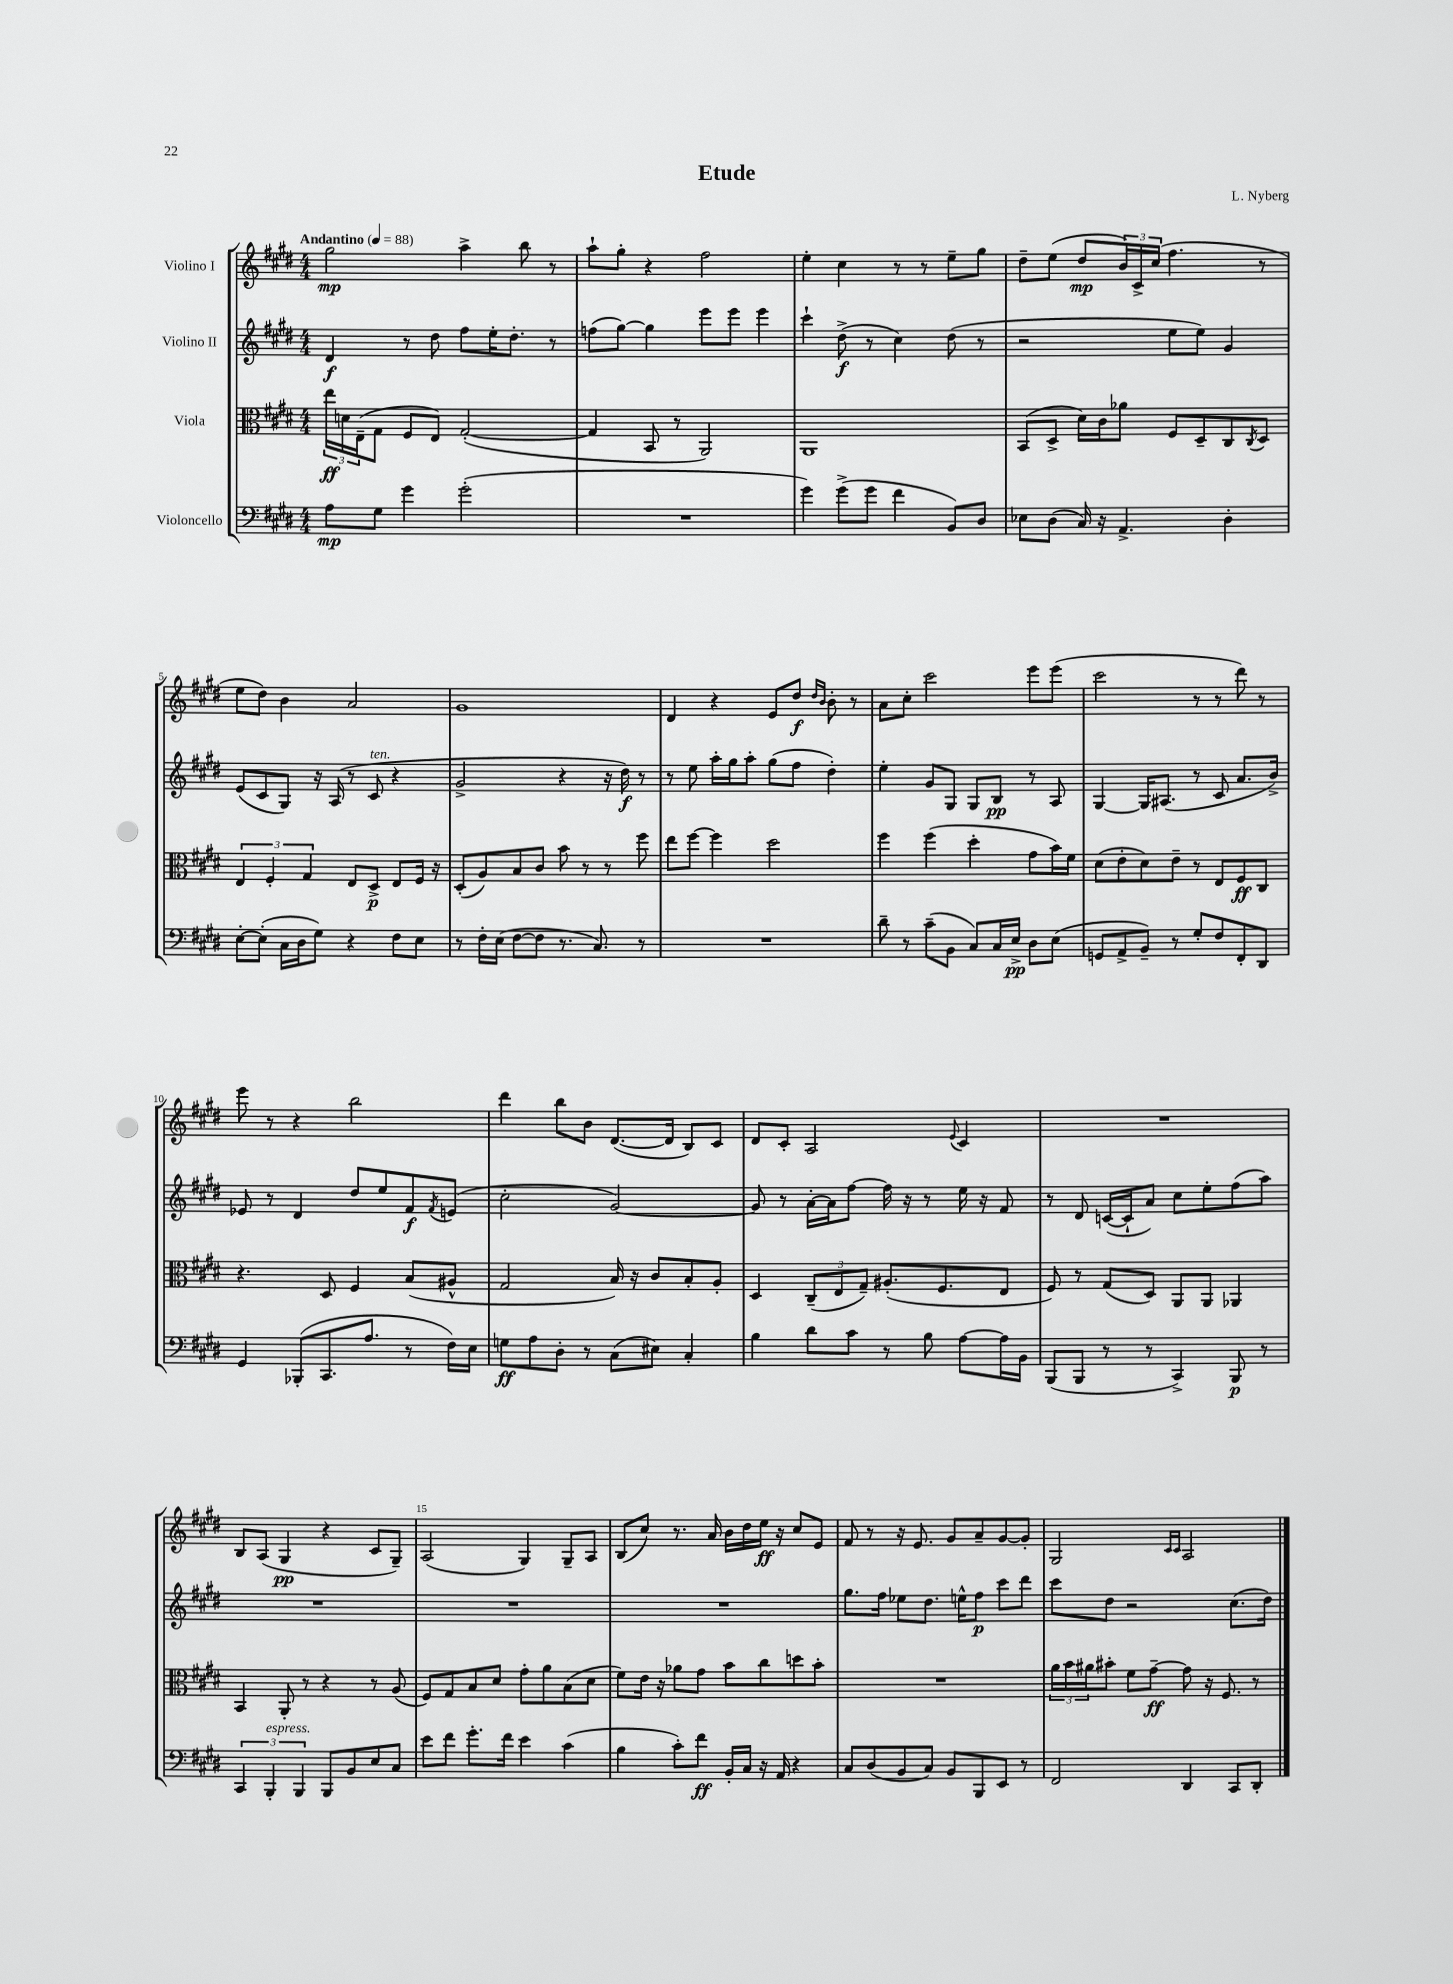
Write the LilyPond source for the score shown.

\header { title = "Etude" composer = "L. Nyberg" }
<<
\new StaffGroup <<
\new Staff = "s0" \with { instrumentName = "Violino I" } {
    \clef treble \key e \major \numericTimeSignature \time 4/4 \tempo "Andantino" 4 = 88
    gis''2\mp a''4-> b''8 r8 |
    a''8-! gis''8-. r4 fis''2 |
    e''4-. cis''4 r8 r8 e''8-- gis''8 |
    dis''8-- e''8( dis''8\mp \tuplet 3/2 { b'16) cis'16-> cis''16( } fis''4. r8 |
    e''8 dis''8) b'4 a'2 |
    gis'1 |
    dis'4 r4 e'8 dis''8\f \grace { dis''16 b'16 } b'8-. r8 |
    a'8 cis''8-. cis'''2 e'''8 e'''8( |
    cis'''2 r8 r8 dis'''8) r8 |
    e'''8 r8 r4 b''2 |
    dis'''4 b''8 b'8 dis'8.~( dis'16 b8) cis'8 |
    dis'8 cis'8-. a2 \appoggiatura { e'8 } cis'4 |
    R1 |
    b8 a8( gis4\pp r4 cis'8 gis8--) |
    a2( gis4) gis8-- a8 |
    b8( cis''8) r8. a'16 b'16 dis''16 e''16\ff r16 cis''8 e'8 |
    fis'8 r8 r16 e'8. gis'8 a'8-- gis'8~ gis'8-. |
    gis2 \grace { cis'16 cis'16 } a2 \bar "|." |
}
\new Staff = "s1" \with { instrumentName = "Violino II" } {
    \clef treble \key e \major \numericTimeSignature \time 4/4
    dis'4\f r8 dis''8 fis''8 e''16-. dis''8.-. r8 |
    f''8( gis''8~) gis''4 e'''8 e'''8 e'''4 |
    cis'''4-! dis''8->\f( r8 cis''4) dis''8( r8 |
    r2 e''8 e''8) gis'4 |
    e'8( cis'8 gis8) r16 a16( r8 cis'8^\markup { \italic "ten." } r4 |
    gis'2-> r4 r16 dis''16\f) r8 |
    r8 e''8 a''16-. gis''16 a''8-. gis''8( fis''8 dis''4-.) |
    e''4-. gis'8 gis8 gis8 b8\pp r8 a8 |
    gis4~ gis16 ais8.( r8 cis'8 a'8. b'16->) |
    ees'8 r8 dis'4 dis''8 e''8 fis'8\f \acciaccatura { fis'8 } e'8( |
    cis''2-. gis'2~) |
    gis'8 r8 a'16~-. a'16 fis''8~ fis''16 r16 r8 e''16 r16 fis'8 |
    r8 dis'8 c'16~( c'16-! a'8) cis''8 e''8-. fis''8( a''8) |
    R1 |
    R1 |
    R1 |
    gis''8. fis''16 ees''8 dis''8. e''16-^ fis''8\p cis'''8 dis'''8 |
    cis'''8 dis''8 r2 cis''8.( dis''16) \bar "|." |
}
\new Staff = "s2" \with { instrumentName = "Viola" } {
    \clef alto \key e \major \numericTimeSignature \time 4/4
    \tuplet 3/2 { e''16\ff d'16 e16--( } gis8 fis8 e8) gis2~-.( |
    gis4 b,8 r8 a,2) |
    a,1 |
    b,8( dis8-> dis'16) cis'16 aes'8 fis8 dis8-- cis8 \acciaccatura { cis8 } dis8 |
    \tuplet 3/2 { e4 fis4-. gis4 } e8 dis8->\p e8 fis16 r16 |
    dis8-.( a8) b8 cis'8 b'8 r8 r8 fis''8 |
    e''8 fis''8~ fis''4 dis''2 |
    fis''4 fis''4( dis''4-. gis'8 b'16) fis'16 |
    dis'8( e'8-. dis'8) e'8-- r8 e8 fis8\ff cis8 |
    r4. dis8 fis4 b8( ais8-^ |
    gis2 b16) r16 cis'8 b8-. a8-. |
    dis4 \tuplet 3/2 { cis8--( e8 gis8--) } ais8.-.( fis8. e8 |
    fis8) r8 gis8( dis8) a,8 a,8 aes,4 |
    b,4 a,8-. r8 r4 r8 a8( |
    fis8) gis8 b8 dis'8 gis'8-. a'8 b8( dis'8 |
    fis'8) e'16 r16 aes'8 gis'8 b'8 cis''8 d''8 b'8-. |
    R1 |
    \tuplet 3/2 { a'16 b'16 ais'16 } bis'8-. fis'8 gis'8~--\ff gis'8 r16 fis8. r8 \bar "|." |
}
\new Staff = "s3" \with { instrumentName = "Violoncello" } {
    \clef bass \key e \major \numericTimeSignature \time 4/4
    a8\mp gis8 gis'4 gis'2-.( |
    R1 |
    gis'4) gis'8->( gis'8 fis'4 b,8) dis8 |
    ees8 dis8( cis16) r16 a,4.-> dis4-. |
    e8~-. e8-.( cis16 dis16 gis8) r4 fis8 e8 |
    r8 fis16-. e16( fis8~ fis8 r8. cis8.) r8 |
    R1 |
    dis'8-- r8 cis'8--( b,8 cis8) cis16 e16->\pp dis8 e8( |
    g,8 a,8-> b,8--) r8 gis8-. fis8 fis,8-. dis,8 |
    gis,4 bes,,8-.( cis,8. a8. r8 fis16) e16 |
    g8\ff a8 dis8-. r8 cis8( eis8) cis4-. |
    b4 dis'8 cis'8 r8 b8 a8~ a16 b,16 |
    b,,8( b,,8 r8 r8 cis,4->) b,,8\p r8 |
    \tuplet 3/2 { cis,4 b,,4-.^\markup { \italic "espress." } b,,4 } b,,8 b,8 e8 cis8 |
    e'8 fis'8 gis'8.-. fis'16 e'4 cis'4( |
    b4 cis'8-.) fis'8\ff b,16-. cis16 r16 a,16 r4 |
    cis8 dis8( b,8 cis8) b,8 b,,8 e,8 r8 |
    fis,2 dis,4 cis,8 dis,8-. \bar "|." |
}
>>
>>
\layout { \context { \Score \override BarNumber.break-visibility = ##(#f #t #t) barNumberVisibility = #(every-nth-bar-number-visible 5) } }
